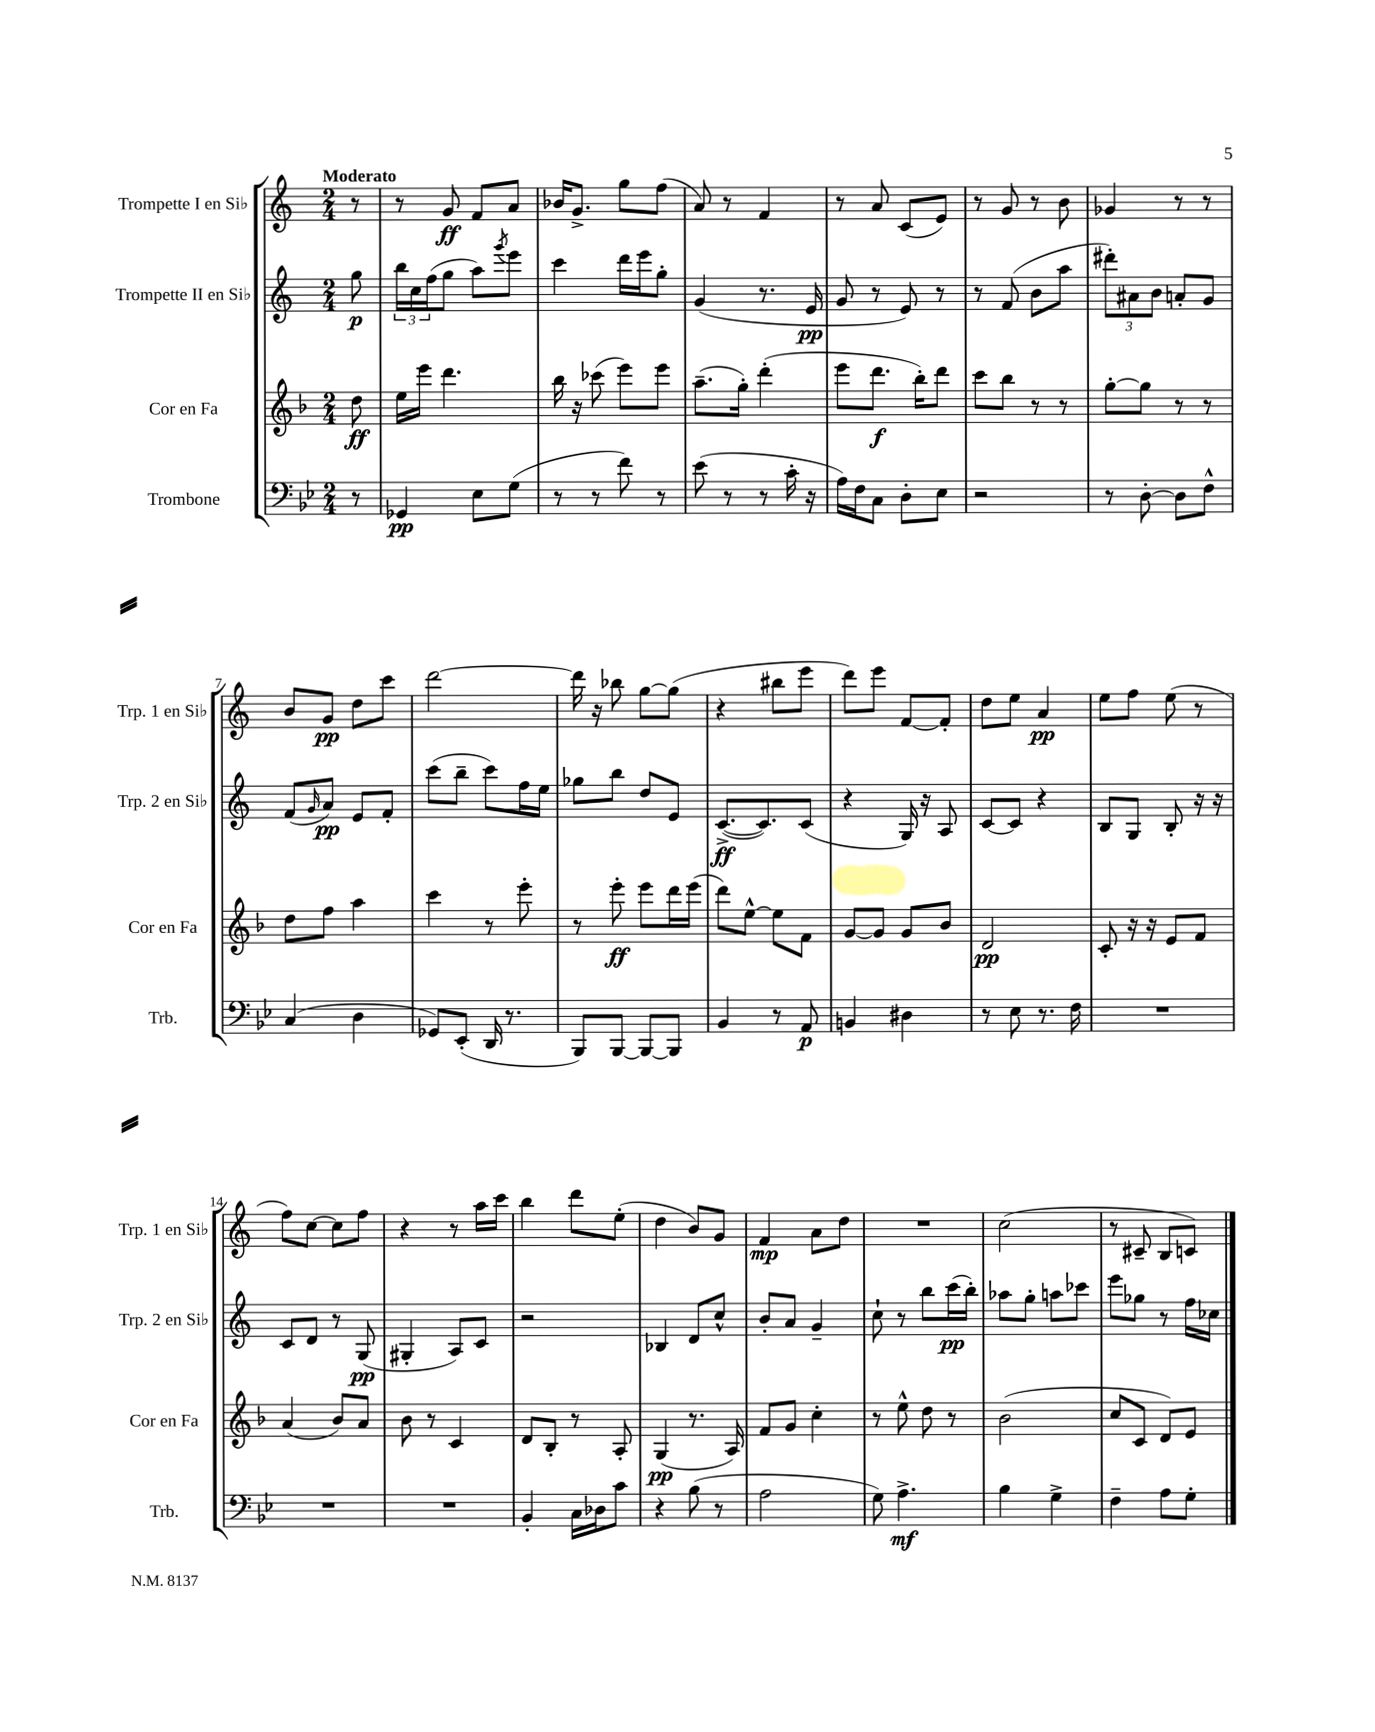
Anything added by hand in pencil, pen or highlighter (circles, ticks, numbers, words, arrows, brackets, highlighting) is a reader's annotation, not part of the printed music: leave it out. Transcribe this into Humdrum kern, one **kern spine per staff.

**kern	**kern	**kern	**kern
*staff4	*staff3	*staff2	*staff1
*clefF4	*clefG2	*clefG2	*clefG2
*k[b-e-]	*k[b-]	*k[]	*k[]
*M2/4	*M2/4	*M2/4	*M2/4
8r	8dd	8gg	8r
=	=	=	=
4GG-	16ee	24bb	8r
.	.	24cc	.
.	16eee	.	.
.	.	(24ff	.
.	4.ddd	8gg	8g
8E-	.	8aa)	8f
.	.	8qggg	.
(8G	.	8eee	8a
=	=	=	=
8r	16bb-	4ccc	16b-
.	16r	.	8.g^
8r	(8ccc-	.	.
8f)	8eee)	16ddd	8gg
.	.	16eee	.
8r	8eee	8gg'	(8ff
=	=	=	=
(8e-	(8.aa~	(4g	8a)
8r	.	.	8r
.	16gg')	.	.
8r	(4ddd'	8.r	4f
16c'	.	.	.
16r	.	16e	.
=	=	=	=
16A)	8eee	8g	8r
16F	.	.	.
8C	8.ddd	8r	8a
8D'	.	8e)	(8c
.	16bb-')	.	.
8E-	8ddd	8r	8e)
=	=	=	=
2r	8ccc	8r	8r
.	8bb-	(8f	8g
.	8r	8b	8r
.	8r	8aa	8b
=	=	=	=
8r	[8gg'	12ddd#')	4g-
.	.	12a#	.
[8D'	8gg]	.	.
.	.	12b	.
8D]	8r	8a'	8r
8F^^	8r	8g	8r
=	=	=	=
(4C	8dd	(8f	8b
.	.	16qqg	.
.	8ff	8a)	8g
4D	4aa	8e	8dd
.	.	8f'	8ccc
=	=	=	=
8GG-)	4ccc	(8ccc	[2ddd
(8EE-'	.	8bb~	.
16DD	8r	8ccc)	.
8.r	.	.	.
.	8eee'	16ff	.
.	.	16ee	.
=	=	=	=
8BBB-)	8r	8gg-	16ddd]
.	.	.	16r
[8BBB-	8eee'	8bb	8bb-
8BBB-_	8eee	8dd	[8gg
8BBB-]	16ddd	8e	(8gg]
.	(16eee	.	.
=	=	=	=
4BB-	8ddd)	([8.c^	4r
.	[8ee^^	.	.
.	.	8.c])	.
8r	8ee]	.	8bb#
8AA	8f	(8c	8eee
=	=	=	=
4BB	[8g	4r	8ddd)
.	8g]	.	8eee
4D#	8g	16G)	[8f
.	.	16r	.
.	8b-	8A	8f']
=	=	=	=
8r	2d	[8c	8dd
8E-	.	8c]	8ee
8.r	.	4r	4a
16F	.	.	.
=	=	=	=
2r	8c'	8B	8ee
.	16r	8G	8ff
.	16r	.	.
.	8e	8B'	(8ee
.	8f	16r	8r
.	.	16r	.
=	=	=	=
2r	(4a	8c	8ff)
.	.	8d	[8cc
.	8b-)	8r	8cc]
.	8a	(8G	8ff
=	=	=	=
2r	8b-	4G#'	4r
.	8r	.	.
.	4c	8A)	8r
.	.	8c	16aa
.	.	.	16ccc
=	=	=	=
4BB-'	8d	2r	4bb
.	8B-'	.	.
16C	8r	.	8ddd
16D-	.	.	.
8c	8A'	.	(8ee'
=	=	=	=
4r	(4G	4B-	4dd
(8B-	8.r	8d	8b)
8r	.	8cc^^	8g
.	16A)	.	.
=	=	=	=
2A	8f	8b'	4f
.	8g	8a	.
.	4cc'	4g~	8a
.	.	.	8dd
=	=	=	=
8G)	8r	8cc`	2r
4.A^	8ee^^	8r	.
.	8dd	8bb	.
.	8r	(16ccc	.
.	.	16bb')	.
=	=	=	=
4B-	(2b-	8aa-	(2cc
.	.	8gg'	.
4G^	.	8aa	.
.	.	8ccc-	.
=	=	=	=
4F~	8cc	8eee	8r
.	8c	8gg-	8c#~
8A	8d)	8r	8B
8G'	8e	16ff	8c)
.	.	16cc-	.
==	==	==	==
*-	*-	*-	*-
